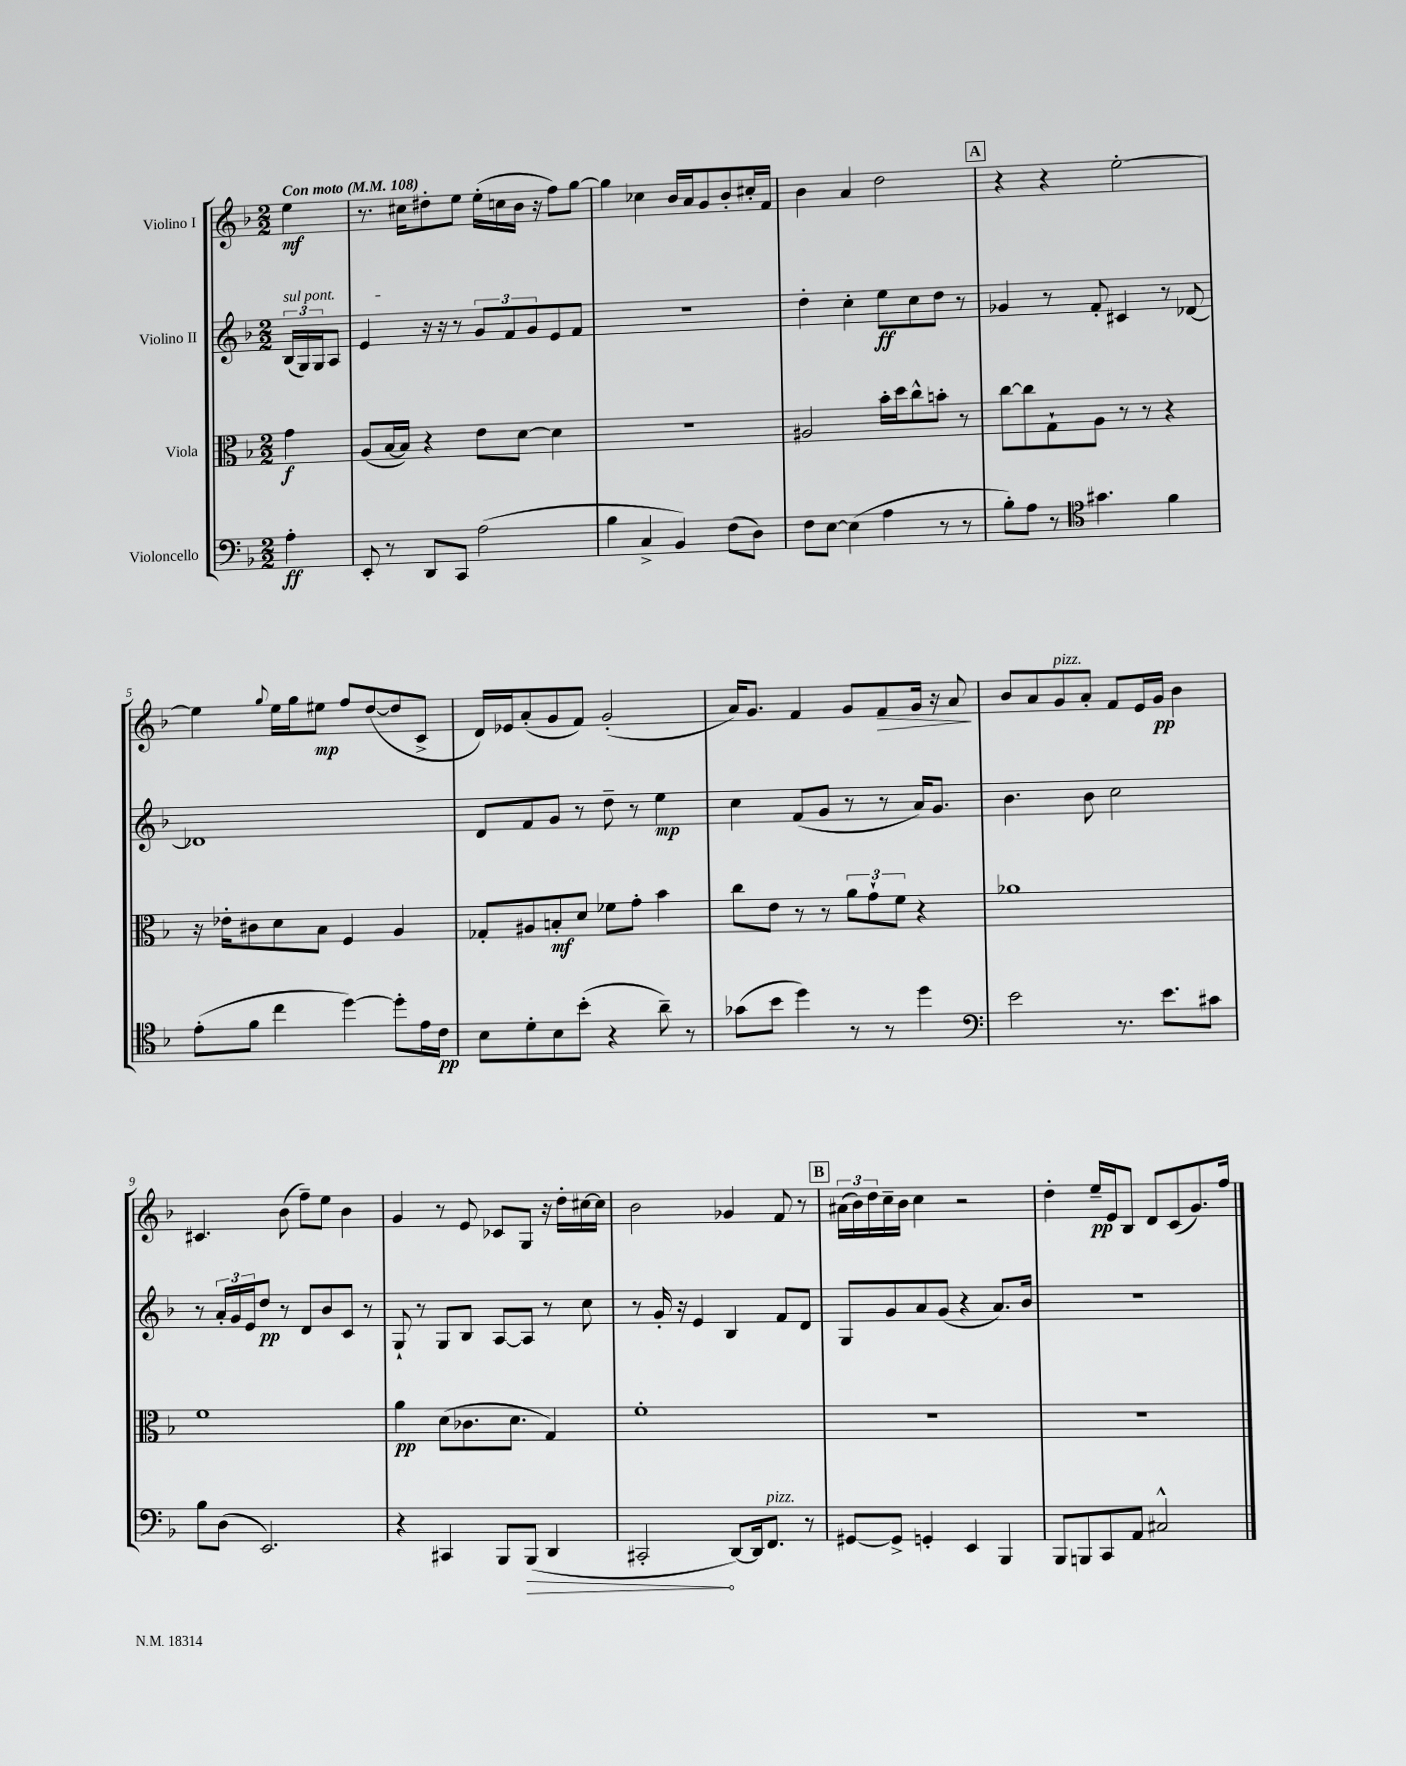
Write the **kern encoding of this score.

**kern	**dynam	**kern	**dynam	**kern	**dynam	**kern	**dynam
*part4	*part4	*part3	*part3	*part2	*part2	*part1	*part1
*staff4	*staff4	*staff3	*staff3	*staff2	*staff2	*staff1	*staff1
*I"Violoncello	*	*I"Viola	*	*I"Violino II	*	*I"Violino I	*
*clefF4	*	*clefC3	*	*clefG2	*	*clefG2	*
*k[b-]	*	*k[b-]	*	*k[b-]	*	*k[b-]	*
*M2/2	*	*M2/2	*	*M2/2	*	*M2/2	*
*MM108	*	*MM108	*	*MM108	*	*MM108	*
=	=	=	=	=	=	=	=
!	!	!	!	!	!	!LO:TX:a:B:t=Con moto	!
!	!	!	!	!LO:TX:a:i:t=sul pont.	!	!	!
4A'\	ff	4g\	f	(24B-/LL	.	4ee\	mf
.	.	.	.	24G/)	.	.	.
.	.	.	.	24G/J	.	.	.
.	.	.	.	8A/J	.	.	.
=1	=1	=1	=1	=1	=1	=1	=1
8EE'/	.	(8A/L	.	4e/	.	8.r	.
8r	.	[16B-/L	.	.	.	.	.
.	.	16B-/JJ])	.	.	.	16cc#X\KL	.
8DD/L	.	4r	.	16r	.	8dd#X'\	.
.	.	.	.	16r	.	.	.
8CC/J	.	.	.	8r	.	8ee\J	.
(2A\	.	8e\L	.	12g/L	.	(16ee'\LL	.
.	.	.	.	.	.	16ccn\	.
.	.	.	.	12f/	.	.	.
.	.	[8d\J	.	.	.	16b-\JJ	.
.	.	.	.	12g/	.	.	.
.	.	.	.	.	.	16r	.
.	.	4d\]	.	8e/	.	8ff\L)	.
.	.	.	.	8f/J	.	[8gg\J	.
=2	=2	=2	=2	=2	=2	=2	=2
4B-\	.	1r	.	1r	.	4gg\]	.
4C^/	.	.	.	.	.	4cc-X\	.
4BB-/)	.	.	.	.	.	16b-/LL	.
.	.	.	.	.	.	16a/J	.
.	.	.	.	.	.	8g/	.
(8F\L	.	.	.	.	.	8b-'/	.
8D\J)	.	.	.	.	.	16cc#X'/L	.
.	.	.	.	.	.	16f/JJ	.
=3	=3	=3	=3	=3	=3	=3	=3
8F\L	.	2A#X/	.	4dd'\	.	4b-\	.
[8E\J	.	.	.	.	.	.	.
(4E\]	.	.	.	4cc'\	.	4a/	.
4A\	.	16b-'\LL	.	8ee\L	ff	2dd\	.
.	.	16dd\J	.	.	.	.	.
.	.	8cc^^\	.	8cc\	.	.	.
8r	.	8bn'\J	.	8dd\J	.	.	.
8r	.	8r	.	8r	.	.	.
!!LO:REH:place=s1:t=A
=4	=4	=4	=4	=4	=4	=4	=4
8B-'\L)	.	[8cc\L	.	4g-X/	.	4r	.
8A\J	.	8cc\]	.	.	.	.	.
8r	.	8G`\	.	8r	.	4r	.
*clefC4	*	*	*	*	*	*	*
4.g#X\	.	8A\J	.	8f'/	.	.	.
.	.	8r	.	4c#X/	.	[2ee'\	.
.	.	8r	.	.	.	.	.
4f\	.	4r	.	8r	.	.	.
.	.	.	.	[8d-X/	.	.	.
!!LO:LB:g=z
=5	=5	=5	=5	=5	=5	=5	=5
(8e'\L	.	16r	.	1d-X]	.	4ee\]	.
.	.	16e-X'\KL	.	.	.	.	.
8f\J	.	8c#X\	.	.	.	.	.
.	.	.	.	.	.	8qqgg/	.
4cc\	.	8d\	.	.	.	16ee\LL	.
.	.	.	.	.	.	16gg\J	.
.	.	8B-\J	.	.	.	8ee#X\J	mp
[4dd\)	.	4F/	.	.	.	8ff/L	.
.	.	.	.	.	.	([8dd/	.
8dd'\L]	.	4A/	.	.	.	8dd/]	.
16e\L	.	.	.	.	.	8c^/J	.
16c\JJ	pp	.	.	.	.	.	.
=6	=6	=6	=6	=6	=6	=6	=6
8B-\L	.	8G-X'/L	.	8d/L	.	16d/LL)	.
.	.	.	.	.	.	16e-X/J	.
8d'\	.	8A#X/	.	8f/	.	(8a'/	.
8B-\	.	8Bn'/	mf	8g/J	.	8g/	.
(8b-'\J	.	8d/J	.	8r	.	8f/J)	.
4r	.	8f-X\L	.	8dd~\	.	(2g'/	.
.	.	8g'\J	.	8r	.	.	.
8a~\)	.	4b-\	.	4ee\	mp	.	.
8r	.	.	.	.	.	.	.
=7	=7	=7	=7	=7	=7	=7	=7
(8g-X\L	.	8cc\L	.	4cc\	.	16a/KL)	.
.	.	.	.	.	.	8.g/J	.
8b-\J	.	8e\J	.	.	.	.	.
4dd\)	.	8r	.	(8f/L	.	4f/	.
.	.	8r	.	8g/J	.	.	.
8r	.	12a\L	.	8r	.	8g/L	.
.	.	12g`\	.	.	.	.	.
!	!	!	!	!	!	!	!LO:HP:b
8r	.	.	.	8r	.	8f/	>
.	.	12f\J	.	.	.	.	.
4dd\	.	4r	.	16a/KL)	.	16g/Jk	.
.	.	.	.	8.g/J	.	16r	.
.	.	.	.	.	.	8a/	.
.	.	.	.	.	.	.	]
=8	=8	=8	=8	=8	=8	=8	=8
*clefF4	*	*	*	*	*	*	*
2e\	.	1a-X	.	4.b-\	.	8b-/L	.
.	.	.	.	.	.	8a/	.
!	!	!	!	!	!	!LO:TX:a:i:t=pizz.	!
.	.	.	.	.	.	8g/	.
.	.	.	.	8b-\	.	8a'/J	.
8.r	.	.	.	2cc\	.	8f/L	.
.	.	.	.	.	.	16e/L	.
8.e\L	.	.	.	.	.	16g/JJ	pp
.	.	.	.	.	.	4b-\	.
8c#X\J	.	.	.	.	.	.	.
!!LO:LB:g=z
=9	=9	=9	=9	=9	=9	=9	=9
8B-\L	.	1f	.	8r	.	4.c#X/	.
(8D\J	.	.	.	24a'/LL	.	.	.
.	.	.	.	24g/	.	.	.
.	.	.	.	24e/J	.	.	.
2.EE/)	.	.	.	8dd/J	pp	.	.
.	.	.	.	8r	.	(8b-\	.
.	.	.	.	8d/L	.	8ff~\L)	.
.	.	.	.	8b-/	.	8ee\J	.
.	.	.	.	8c/J	.	4b-\	.
.	.	.	.	8r	.	.	.
=10	=10	=10	=10	=10	=10	=10	=10
4r	.	4a\	pp	8G`/	.	4g/	.
.	.	.	.	8r	.	.	.
4CC#X/	.	(8d\L	.	8G/L	.	8r	.
.	.	8.c-X\	.	8B-/J	.	8e/	.
8BBB-/L	.	.	.	[8A/L	.	8c-X/L	.
.	.	8.d\J	.	.	.	.	.
!	!LO:HP:b	!	!	!	!	!	!
(8BBB-/J	>	.	.	8A/J]	.	8G/J	.
4DD/	.	4G/)	.	8r	.	16r	.
.	.	.	.	.	.	16dd'\LL	.
.	.	.	.	8cc\	.	[16cc#X\	.
.	.	.	.	.	.	16cc#\JJ]	.
=11	=11	=11	=11	=11	=11	=11	=11
2CC#X'/	.	1f'	.	8r	.	2b-\	.
.	.	.	.	16g'/	.	.	.
.	.	.	.	16r	.	.	.
.	.	.	.	4e/	.	.	.
[8DD/L)	]	.	.	4B-/	.	4g-X/	.
16DD/k]	.	.	.	.	.	.	.
!LO:TX:a:i:t=pizz.	!	!	!	!	!	!	!
8.FF/J	.	.	.	.	.	.	.
.	.	.	.	8f/L	.	8f/	.
8r	.	.	.	8d/J	.	8r	.
!!LO:REH:place=s1:t=B
=12	=12	=12	=12	=12	=12	=12	=12
[8GG#X/L	.	1r	.	8G/L	.	(24a#X\LL	.
.	.	.	.	.	.	24b-\)	.
.	.	.	.	.	.	24dd\	.
8GG#^/J]	.	.	.	8g/	.	16cc~\	.
.	.	.	.	.	.	16b-\JJ	.
4GGn'/	.	.	.	8a/	.	4cc\	.
.	.	.	.	(8g/J	.	.	.
4EE/	.	.	.	4r	.	2r	.
4BBB-/	.	.	.	8.a/L)	.	.	.
.	.	.	.	16b-/Jk	.	.	.
=13	=13	=13	=13	=13	=13	=13	=13
8BBB-/L	.	1r	.	1r	.	4dd'\	.
8BBBn/	.	.	.	.	.	.	.
8CC/	.	.	.	.	.	16ee~/LL	pp
.	.	.	.	.	.	16e/J	.
8AA/J	.	.	.	.	.	8B-/J	.
2C#X^^/	.	.	.	.	.	8d/L	.
.	.	.	.	.	.	(8c/	.
.	.	.	.	.	.	8.g/)	.
.	.	.	.	.	.	16ff/Jk	.
==	==	==	==	==	==	==	==
*-	*-	*-	*-	*-	*-	*-	*-
